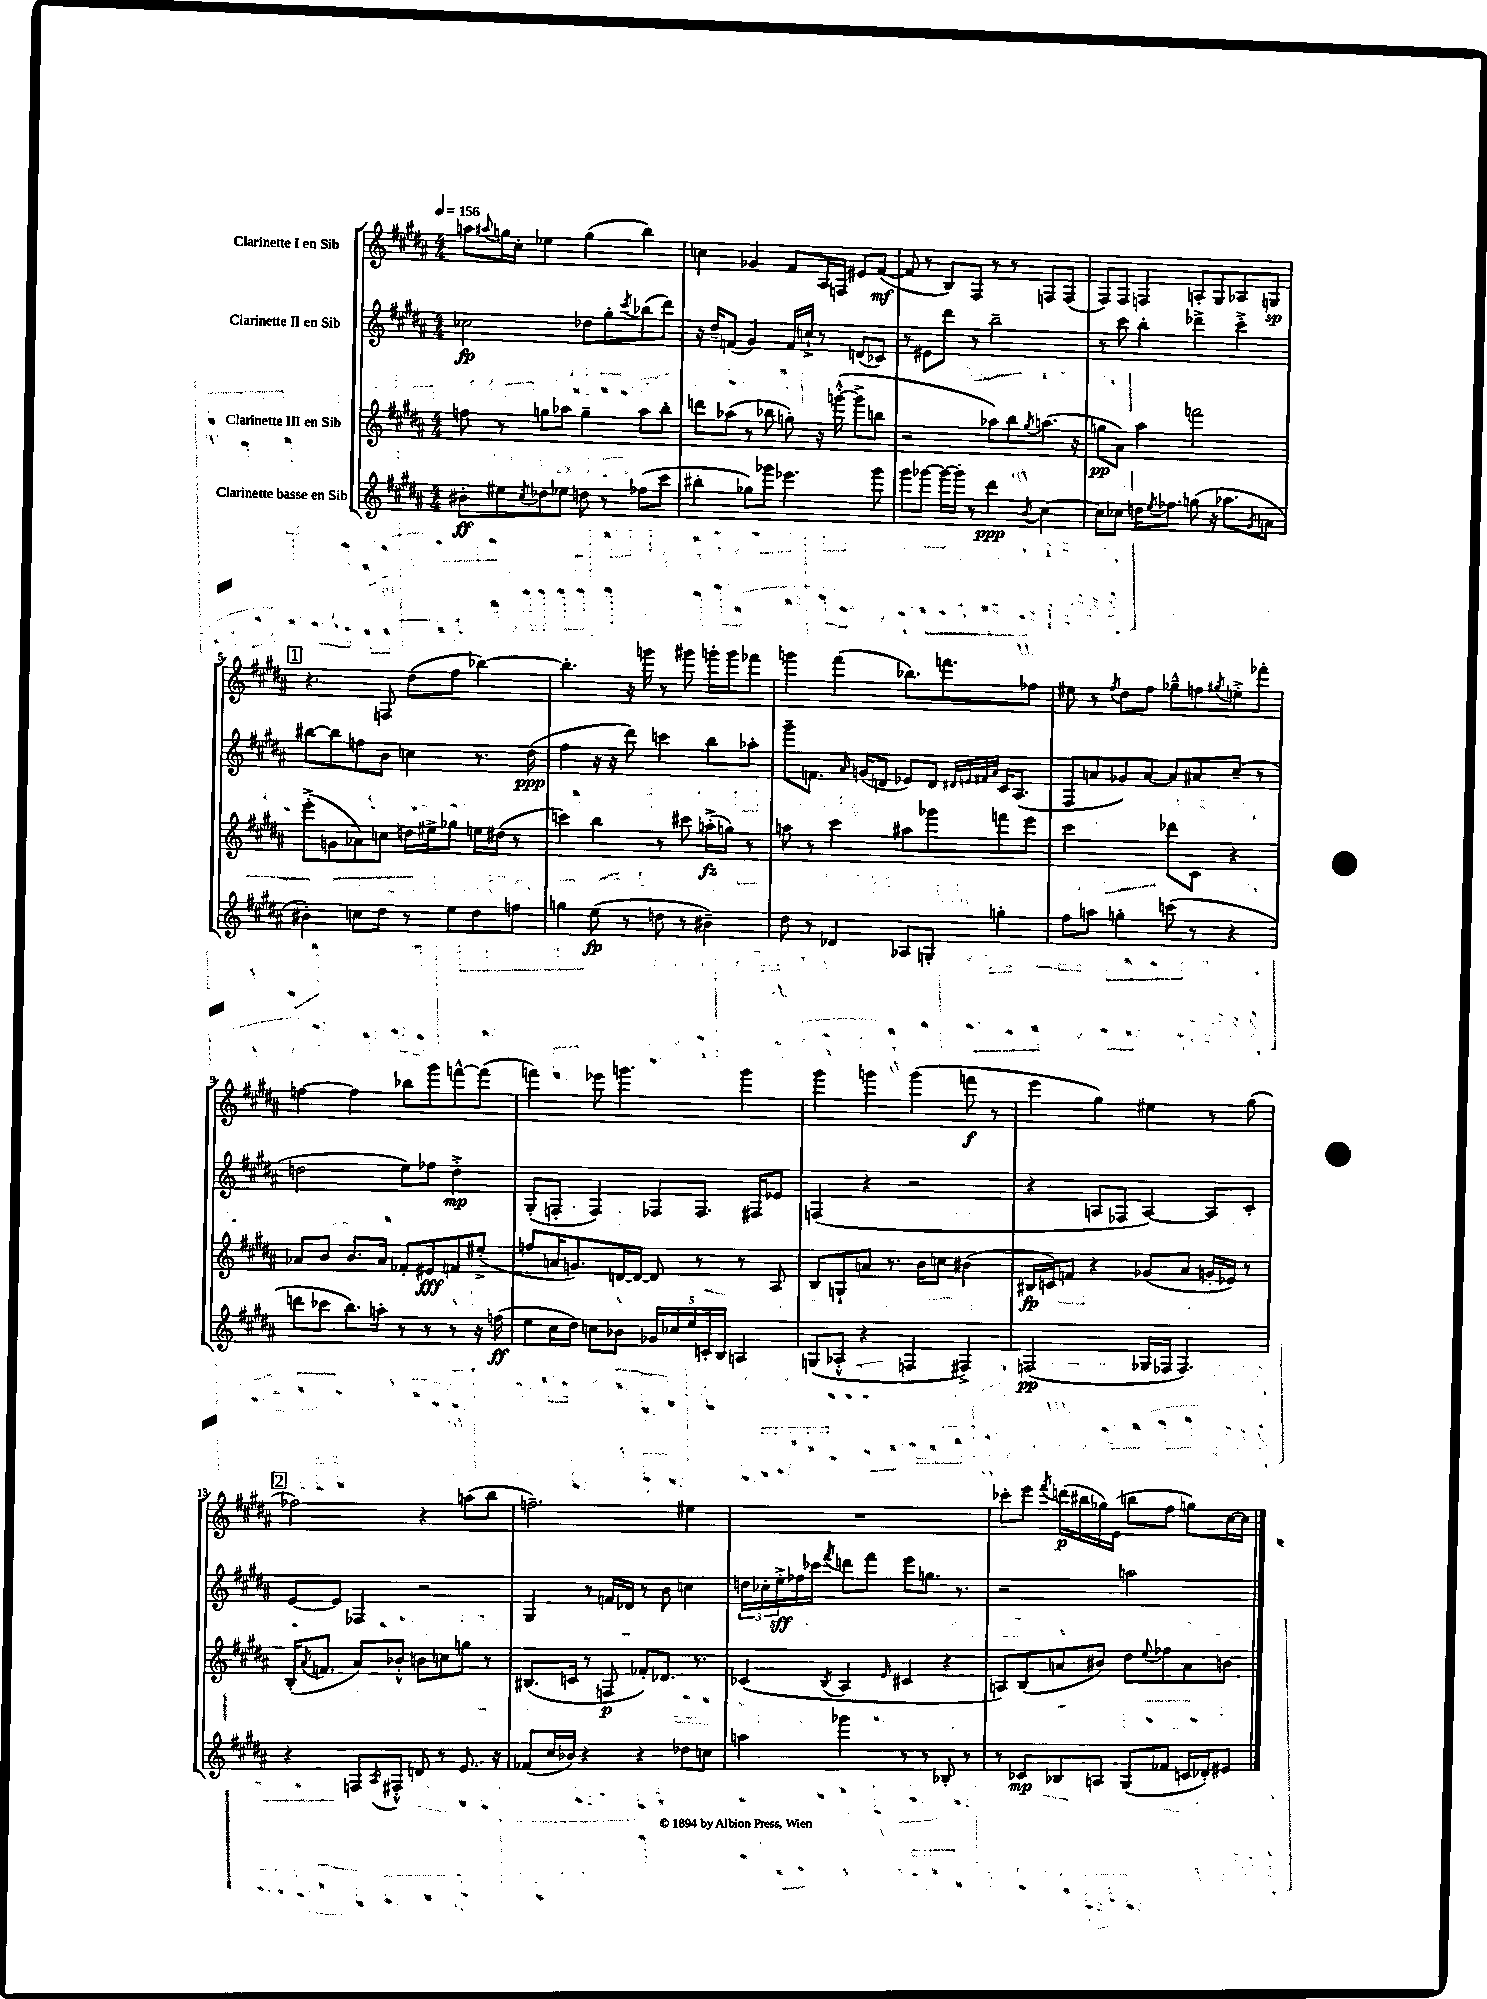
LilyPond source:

<<
\new StaffGroup <<
\new Staff = "s0" \with { instrumentName = "Clarinette I en Sib" } {
    \clef treble \key b \major \numericTimeSignature \time 4/4 \tempo 4 = 156
    a''8 \appoggiatura { ais''8 } g''16 cis''16-. ees''4 g''4( b''4) |
    c''4 ges'4 fis'8 ais16 f16 eis'8 fis'8~\mf( |
    fis'8 r8 b8) fis8 r8 r8 f8 f8( |
    fis8) fis8 f4 a8-. gis8 aes8 g8\sp |
    \mark \markup { \box "1" } r4. f8 dis''8( fis''8 bes''4~) |
    bes''4.-. r16 g'''16 r8 gis'''8 g'''16-. g'''16 fes'''8 |
    g'''4 fis'''4( bes''8.) f'''8. fes''8 |
    eis''8 r8 \acciaccatura { fis''8 } dis''8 fis''8 ges''8---^ f''8 \acciaccatura { gis''8 } e''8-.-> fes'''8-. |
    f''4~ f''4 bes''8 gis'''8 f'''8~-^ f'''8( |
    f'''4) ees'''8 g'''4. g'''4 |
    gis'''4 g'''4 g'''4( f'''8\f r8 |
    e'''4 gis''4) eis''4 r8 gis''8( |
    \mark \markup { \box "2" } fes''2) r4 a''8( b''8 |
    f''2.--) eis''4 |
    R1 |
    ces'''8-. e'''8 \acciaccatura { fis'''8 } d'''16\p( bis''16 ges''16) e'16( b''8 fis''8 g''8) cis''16~ cis''16 \bar "|." |
}
\new Staff = "s1" \with { instrumentName = "Clarinette II en Sib" } {
    \clef treble \key b \major \numericTimeSignature \time 4/4
    ces''2\fp des''8 gis''8-. \acciaccatura { cis'''8 } bes''8( dis'''8) |
    r16 dis''16-- f'8( gis'4) f'16 c''16-!-> r8 d'8( ces'8) |
    r8 eis'8 dis'''8 r8 b''2-- |
    r8 cis'''8 b''4-. des'''4-> cis'''4-.-> |
    \mark \markup { \box "1" } bis''8~ bis''8 f''8 b'8 c''4 r8. dis''16\ppp( |
    fis''4 r16 r16 dis'''8) c'''4 b''8 aes''8-. |
    gis'''8-- f'8. \grace { ais'16 } g'16( d'8 ees'8) d'8 \grace { dis'32 e'32 fis'32 ais'32 } cis'16 ais8.( |
    fis8 a'8 ges'8) a'8~ a'8 ais'8 cis''8--( r8 |
    d''2 e''8) fes''8 d''4-.->\mp |
    gis8-.( f8-. f4) fes8 fes8. fis16 ees'8 |
    f4( r4 r2 |
    r4 a8 fes8 a4~) a8 cis'8-. |
    \mark \markup { \box "2" } e'8~ e'8 fes4 r2 |
    gis4 r8 f'16 des'16 r8 b'8 c''4 |
    \tuplet 3/2 { d''16 ces''16-. e''16-.->\sff } fes''16 ces'''16 \acciaccatura { fis'''8 } d'''8 fis'''8 e'''8 g''8. r8. |
    r2 a''2 \bar "|." |
}
\new Staff = "s2" \with { instrumentName = "Clarinette III en Sib" } {
    \clef treble \key b \major \numericTimeSignature \time 4/4
    f''8 r8 g''8 aes''8 g''4-- aes''8 b''8-. |
    d'''8 aes''8( r8 bes''8 g''8-.) r16 g'''16~-.-^( g'''8-> b''8 |
    r2 aes''8) b''8 \acciaccatura { gis''8 } a''8.( r16 |
    g''8\pp ais'8) ais''4 f'''2 |
    \mark \markup { \box "1" } e'''8-.->( g'8 aes'8) c''8 d''16 eis''16-> ges''8 e''16 dis''16( r8 |
    c'''4) b''4 r8 cis'''8 a''16-.->\fz( g''16) r8 |
    a''8 r8 cis'''4 ais''8 ges'''8 f'''8 e'''8 |
    cis'''2 des'''8 cis'8 r4 |
    aes'8 b'8 b'8. aes'16 fes'8-. eis'8\fff f'8 eis''8-.->( |
    f''8 a'16 g'8.) d'16~ d'16~ d'8 r8 r8 ais8 |
    b8 g8-! a'8 r8. b'16 c''8 bis'4( |
    bis16\fp c'16) f'8 r4 ges'8( ais'8 g'16-. ees'16) r8 |
    \mark \markup { \box "2" } b16-.( \acciaccatura { ais'8 } f'8. ais'8) bes'8-.-^ b'8 c''8 g''8 r8 |
    bis8.( c'16 r8 f8\p fes'8-.) des'8. r8. |
    ces'4( \acciaccatura { b8 } ais4 \grace { e'16 } cis'4 r4 |
    a8) b8( a'8 bis'8) dis''8 \appoggiatura { e''8 } fes''8 a'8 b'8 \bar "|." |
}
\new Staff = "s3" \with { instrumentName = "Clarinette basse en Sib" } {
    \clef treble \key b \major \numericTimeSignature \time 4/4
    bis'8-.\ff eis''8 \acciaccatura { cis''8 } des''8 ees''8 d''8 r8 fes''8( cis'''8 |
    bis''4-. ges''8) ges'''8 ees'''4. ges'''8 |
    gis'''8 ges'''8~ ges'''16~ ges'''16-. r8 dis'''4\ppp \acciaccatura { b'8 } cis''4~ |
    cis''8 ces''8 d''16 \acciaccatura { e''8 } fes''8. g''8( r16 aes''8. \acciaccatura { gis'8 } a'8 |
    \mark \markup { \box "1" } bis'4-.) c''8 dis''8 r8 e''8 dis''8 f''8 |
    g''4 e''8\fp( r8 d''8 r8 bis'4--) |
    dis''8 r8 des'4 aes8 g8-. g''4-. |
    fis''8 a''8 g''4-. c'''8( r8 r4 |
    d'''8 ces'''8 b''8.) a''16-. r8 r8 r8 r16 f''16\ff( |
    e''8 cis''16 dis''16) c''8 bes'8 \tuplet 5/4 { ges'16 ces''16 e''16 c'16-. b16 } a4 |
    g8( aes8-.-^ r4 f4 fis4->) |
    f2\pp( ges16 fes16 fes4.) |
    \mark \markup { \box "2" } r4 f8 \acciaccatura { ais8 } fis8-.-^ d'8 r8 e'8. r16 |
    fes'8( cis''16 bes'16) r4 r4 des''8 c''8 |
    a''4 ges'''4 r8 r8 bes8-. r8 |
    r8 ces'8\mp bes8 a8 gis8( fes'8 c'16 des'16-.) eis'8 \bar "|." |
}
>>
>>
